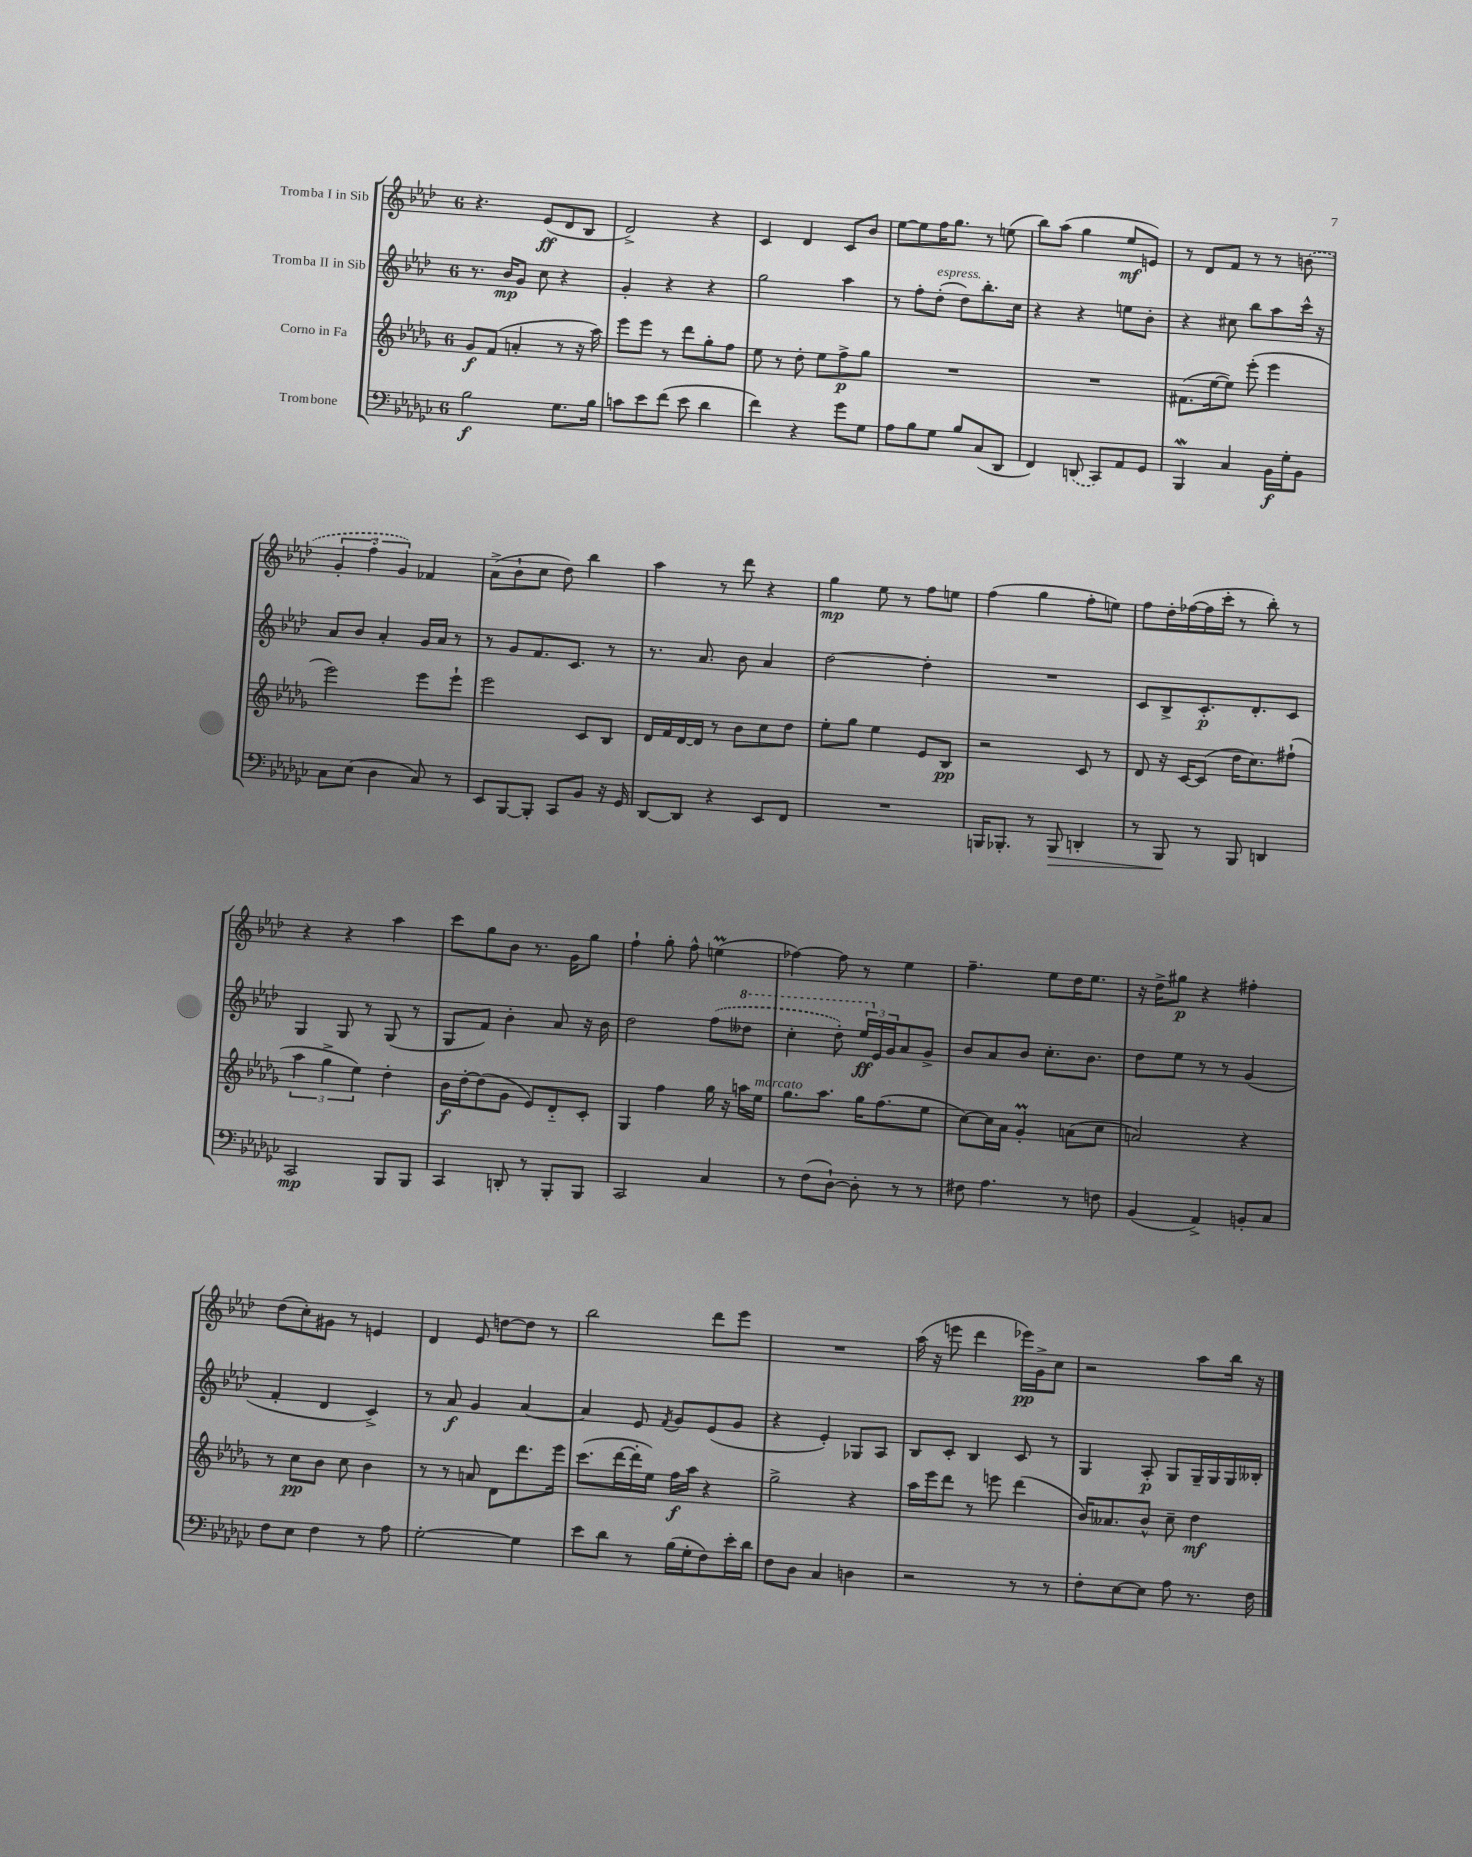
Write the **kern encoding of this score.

**kern	**kern	**kern	**kern
*staff4	*staff3	*staff2	*staff1
*clefF4	*clefG2	*clefG2	*clefG2
*k[b-e-a-d-g-c-]	*k[b-e-a-d-g-]	*k[b-e-a-d-]	*k[b-e-a-d-]
*M6/8	*M6/8	*M6/8	*M6/8
2B-	8g-	8.r	4.r
.	(8f	.	.
.	.	16b-	.
.	4a'	8g	.
.	.	8cc	(8e-
8.G-	8r	4r	8d-
.	16r	.	8B-
16B-	16aa-)	.	.
=	=	=	=
8c	8eee-	4g'	2d-^)
8e-	8eee-	.	.
(8f	8r	4r	.
8e-	8ddd-	.	.
4d-	8gg-'	4r	4r
.	8ff	.	.
=	=	=	=
4f)	8ee-	2gg	4c
.	8r	.	.
4r	8dd-'	.	4d-
.	8ee-	.	.
8g-	8ff^	4aa-	8c
8G-	8gg-	.	8b-
=	=	=	=
8A-	2.r	8r	[8ee-
8B-	.	8ff'	8ee-]
8G-	.	(8dd-'	16ff
.	.	.	8.gg
8B-	.	8dd-)	.
(8C-	.	8.bb-'	8r
8DD-	.	.	(8ee
.	.	16cc	.
=	=	=	=
4FF)	2.r	4r	8bb-)
.	.	.	(8aa-
(8DD	.	4r	4gg
8CC-)	.	.	.
8AA-	.	8ee	8ee-
8GG-	.	8b-'	8e)
=	=	=	=
4BBB-	(8.f#	4r	8r
.	.	.	8d-
.	[16ee-	.	.
4C-	8ee-])	8cc#	8f
.	(8eee-'	8bb-	8r
16BB-	4eee-	8aa-	8r
16G-'	.	.	.
8BB-	.	16ccc^^	(8b
.	.	16r	.
=	=	=	=
8C-	2eee-)	8a-	6g'
(8E-	.	8b-	.
.	.	.	6ff'~
4D-	.	4a-'	.
.	.	.	6g)
8C-)	8eee-	16g	4f-
.	.	16a-	.
8r	8eee-`	8r	.
=	=	=	=
8EE-	2eee-	8r	(8a-^
[8BBB-	.	8g	8b-`
8BBB-']	.	8.f	8cc
8CC-	.	.	8dd-)
.	.	8.c	.
8BB-	8c	.	4bb-
16r	8B-	8r	.
16GG-	.	.	.
=	=	=	=
[8DD-	16d-	8.r	4aa-
.	16f	.	.
8DD-]	[16d-	.	.
.	16d-]	8.a-	.
4r	8r	.	8r
.	8b-	8b-	8ddd-
8EE-	8cc	4a-	4r
8FF	8dd-	.	.
=	=	=	=
2.r	8ee-'	[2dd-	4gg
.	8gg-	.	.
.	4ee-	.	8ee-
.	.	.	8r
.	8e-	4dd-']	8ff
.	8B-	.	8ee
=	=	=	=
16BBB	2r	2.r	(4ff
8.BBB-'	.	.	.
8r	.	.	4gg
8BBB-	.	.	.
4DD'	8c	.	8ff'
.	8r	.	8ee)
=	=	=	=
8r	8d-	8c	8ff
8BBB-	16r	8B-^	16dd-'
.	[16c	.	([16ff-
8r	(8c]	8.c'	16ff-]
.	.	.	16ccc'
8BBB-	16dd-	.	8r
.	8.cc)	8.d-'	.
4DD	.	.	8bb-')
.	(8ff#`	8c	8r
=	=	=	=
2CC-	6aa-	4G	4r
.	6gg-^	.	.
.	.	8G	4r
.	6ee-)	.	.
.	.	8r	.
8BBB-	4dd-'	(8G	4aa-
8BBB-	.	8r	.
=	=	=	=
4CC-	16b-	8G	8ccc
.	[16dd-'	.	.
.	(8dd-]	8f)	8gg
8DD'	8g-	4b-'	8b-
8r	8e-)	.	8.r
8BBB-'	8d-'~	8a-	.
.	.	.	16g
8BBB-	8c'	16r	8gg
.	.	16b-	.
=	=	=	=
2CC-	4G-	2dd-	4ff`
.	4ff	.	8gg'
.	.	.	8ff^^
4C-	16gg-	(8ff	(4ee
.	16r	.	.
.	16aa	8ddd--	.
.	16ee-	.	.
=	=	=	=
8r	8.gg-	4ccc'	[4ff-)
(8F	.	.	.
.	8.aa-	.	.
[8D-`)	.	8ddd-')	8ff-]
8D-']	16gg-	24eee-	8r
.	.	24e-	.
.	(8.ff	.	.
.	.	24g	.
8r	.	8a-	4ee-
8r	8ee-	8g^	.
=	=	=	=
8F#	[8cc)	8b-	4.ff~
4.A-	16cc]	8a-	.
.	16a-	.	.
.	4g-'	8b-	.
.	.	8.cc'	8ee-
8r	(8a	.	16dd-
.	.	8.b-	8.ee-
8F	8cc	.	.
=	=	=	=
(4BB-	2a)	8dd-	16r
.	.	.	16dd-^
.	.	8ee-	8gg#
4AA-^)	.	8r	4r
.	.	8r	.
8BB'	4r	(4g	4ff#'
8C-	.	.	.
=	=	=	=
8F	8r	4f'	(8dd-
8E-	8cc	.	8cc')
4F	8b-	4d-	8g#
.	8cc	.	8r
8r	4b-	4c^)	4e
8A-	.	.	.
=	=	=	=
[2G-'	8r	8r	4d-
.	8r	8a-	.
.	8a	4g	8e-
.	8d-	.	[8dd
4G-]	8.ddd-	[4a-	8dd]
.	.	.	8r
.	16eee-	.	.
=	=	=	=
8e-	(8.ccc	4a-]	2bb-
8d-	.	.	.
.	[16ddd-	.	.
8r	16ddd-']	8e-	.
.	16ee-)	.	.
.	.	8qf	.
(16B-	16ff	8g	.
16G-'	16aa-	.	.
8F)	4r	(8e-	8ddd-
16e-'	.	8g	8eee-
16d-	.	.	.
=	=	=	=
8F	2gg-^	4r	2.r
8D-	.	.	.
4C-	.	4e-')	.
4D	4r	8G-	.
.	.	8A-	.
=	=	=	=
2r	16aa-	8B-	(16aa-
.	16eee-	.	16r
.	8ddd-	8c'	8eee
.	8r	4B-	4ddd-
.	8eee	.	.
8r	(4ddd-	8c	16eee-)
.	.	.	16g^
8r	.	8r	8cc
=	=	=	=
8F'	16b-)	4G	2r
.	8.a--	.	.
[8E-	.	.	.
8E-]	8b-^^	8A-'	.
8A-	8cc~	8G	.
8.r	4dd-	16G~	8aa-
.	.	16G	.
.	.	16G	16bb-
16F	.	16B--'	16r
==	==	==	==
*-	*-	*-	*-
